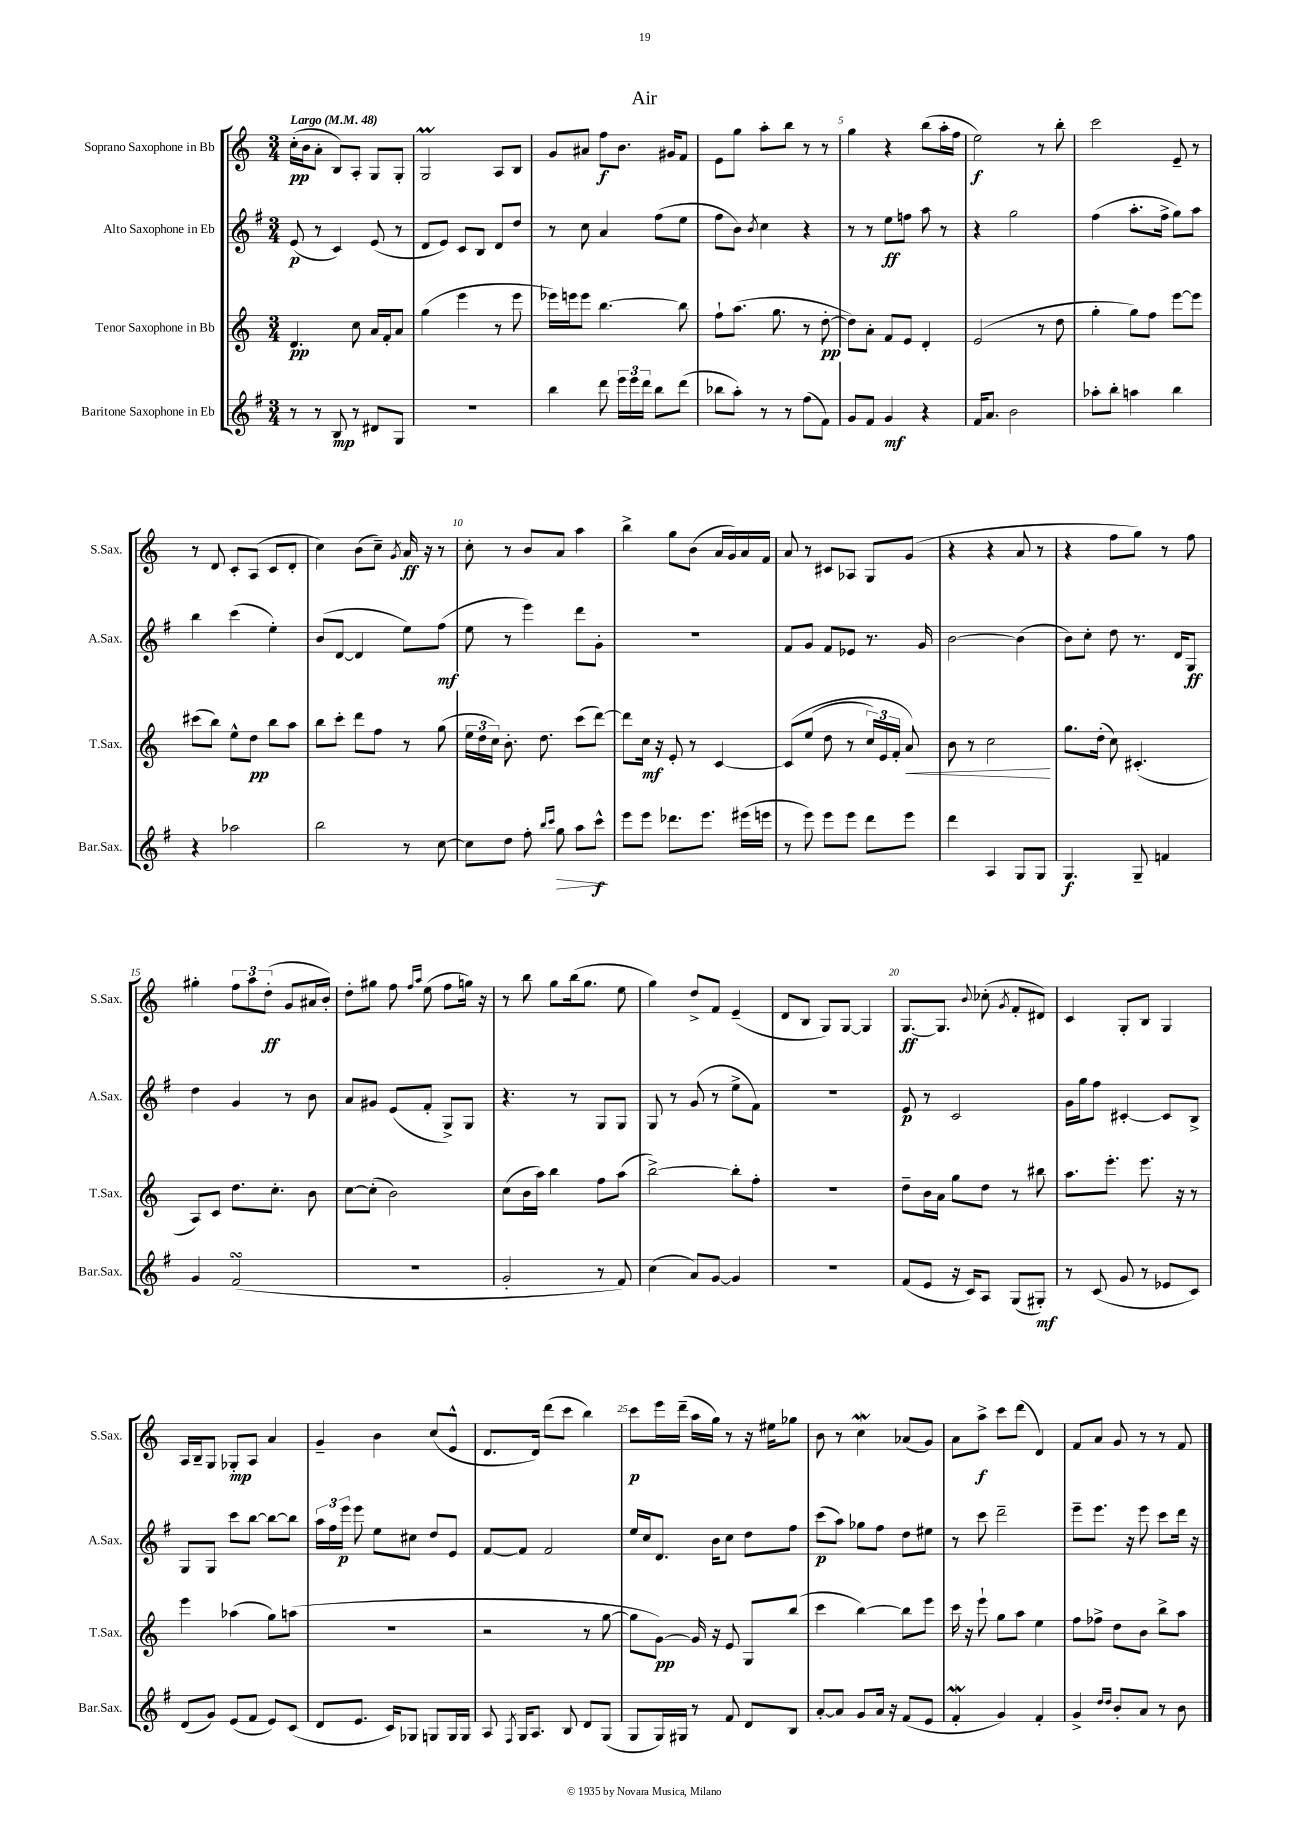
\header { title = "Air" }
<<
\new StaffGroup <<
\new Staff = "s0" \with { instrumentName = "Soprano Saxophone in Bb" shortInstrumentName = "S.Sax." } {
    \clef treble \key c \major \numericTimeSignature \time 3/4 \tempo "Largo" 4 = 48
    \autoBeamOff c''16[-.\pp( b'16 a'8]-. b8[) a8]-. g8[ g8]-. |
    g2\prall a8[ b8] |
    g'8[ ais'8] f''8[\f b'8.] gis'16[ f'8] |
    e'8[ g''8] a''8[-. b''8] r8 r8 |
    g''4 r4 b''8[( a''16-. f''16] |
    e''2\f) r8 b''8-. |
    c'''2 e'8-- r8 |
    r8 d'8 c'8[-. a8]( c'8[ d'8]-. |
    c''4) b'8[( c''8]--) \acciaccatura { g'8 } a'16\ff r16 r8 |
    c''8-. r8 b'8[ a'8] a''4 |
    b''4-> g''8[ b'8]( a'16[ g'16) a'16 f'16] |
    a'8 r8 cis'8[ aes8] g8[ g'8]( |
    r4 r4 a'8 r8 |
    r4 f''8[ g''8]) r8 f''8 |
    gis''4-. \tuplet 3/2 { f''8[ a''8 d''8]-.\ff( } g'8[ ais'16 b'16]-.) |
    d''8[-. gis''8] f''8 \grace { f''16[ a''16] } e''8( f''8[ g''16]) r16 |
    r8 b''8 g''8[ b''16( g''8.] e''8 |
    g''4) d''8[-> f'8] e'4--( |
    d'8[ b8] g8[) g8]~ g4 |
    g8.[~\ff g8.] \appoggiatura { b'8 } ces''8-.( \acciaccatura { g'8 } f'8[-. dis'8]) |
    c'4 g8[-. b8] g4 |
    a16[ b16-- g8] ges8[-.\mp a8] a'4 |
    g'4-- b'4 c''8[( e'8]-^ |
    d'8.[ d'16]) d'''8[( c'''8] b''4) |
    c'''8[\p e'''16 d'''16]--( a''16[ g''16]) r8 r16 eis''16[ ges''8] |
    b'8 r8 c''4\mordent aes'8[( g'8]) |
    a'8[ a''8]->\f c'''8[ d'''8]( d'4) |
    f'8[ a'8] g'8 r8 r8 f'8 \bar "|." |
}
\new Staff = "s1" \with { instrumentName = "Alto Saxophone in Eb" shortInstrumentName = "A.Sax." } {
    \clef treble \key g \major \numericTimeSignature \time 3/4
    \autoBeamOff e'8\p( r8 c'4) e'8( r8 |
    d'8[ e'8]) c'8[ b8] d'8[ d''8] |
    r8 c''8 a'4 fis''8[( e''8] |
    fis''8[ b'8]) \acciaccatura { b'8 } c''4 r4 |
    r8 r8 e''8[\ff f''8] a''8 r8 |
    r4 g''2 |
    fis''4( a''8.[-. fis''16]-> g''8[) a''8] |
    b''4 c'''4( e''4-.) |
    b'8[( d'8]~ d'4 e''8[) fis''8]\mf( |
    e''8 r8 e'''4) d'''8[ g'8]-. |
    R2. |
    fis'8[ g'8] fis'8[ ees'8] r8. g'16 |
    b'2~ b'4( |
    b'8[) c''8]-. d''8 r8. d'16[ g8]\ff |
    d''4 g'4 r8 b'8 |
    a'8[ gis'8] e'8[( fis'8]-. g8[->) g8] |
    r4. r8 g8[ g8] |
    g8 r8 g'8( r8 e''8[-> fis'8]) |
    R2. |
    e'8\p r8 c'2 |
    g'16[ g''16 fis''8] cis'4~-. cis'8[ b8]-> |
    g8[ g8] c'''8[ b''8]~ b''8[~ b''8] |
    \tuplet 3/2 { a''16[ fis''16 e'''16]\p } e'''8 e''8[ cis''8] d''8[ e'8] |
    fis'8[~ fis'8] fis'2 |
    e''16[ c''16 d'8.] b'16[ c''8] d''8[ fis''8] |
    c'''8[\p( a''8]) ges''8[ fis''8] d''8[ eis''8] |
    r8 c'''8 d'''2-- |
    e'''8[-- e'''8.] r16 e'''8 c'''8[ d'''16] r16 \bar "|." |
}
\new Staff = "s2" \with { instrumentName = "Tenor Saxophone in Bb" shortInstrumentName = "T.Sax." } {
    \clef treble \key c \major \numericTimeSignature \time 3/4
    \autoBeamOff d'4.\pp c''8 a'16[ f'16-. a'8] |
    g''4( e'''4 r8 e'''8 |
    ees'''16[) e'''16 e'''8] b''4.~ b''8 |
    f''8[-! a''8.]( g''8. r8 d''8~-.\pp |
    d''8[) a'8]-. f'8[ e'8] d'4-. |
    e'2( r8 d''8 |
    g''4-. g''8[) f''8] e'''8[~ e'''8] |
    cis'''8[( b''8]) e''8[-^ d''8]\pp b''8[ a''8] |
    b''8[ c'''8]-. d'''8[ f''8] r8 g''8( |
    \tuplet 3/2 { e''16[ d''16 c''16]) } b'8.-. d''8. c'''8[( d'''8]~) |
    d'''8[ c''16]\mf r16 e'8-. r8 c'4~ |
    c'8[\( e''8]( d''8 r8 \tuplet 3/2 { c''16[) e'16 f'16]-. } a'8\<\) |
    b'8 r8 c''2\! |
    g''8.[ d''16]-.( c''8) cis'4.-.( |
    a8[) c'8] d''8.[ c''8.]-. b'8 |
    c''8[~ c''8]-.( b'2) |
    c''8[( b'16 a''16]) b''4 f''8[ a''8]( |
    b''2~->) b''8[-. f''8]-. |
    R2. |
    d''8[-- b'16 a'16] g''8[ d''8] r8 bis''8 |
    a''8.[ e'''8.]-. e'''8. r16 r8 |
    e'''4 aes''4( g''8[) a''8]( |
    R2. |
    r2 r8 g''8~ |
    g''8[ g'8]~\pp) g'16 r16 e'8 g8[ b''8]( |
    c'''4 b''4~) b''8[ e'''8] |
    c'''16 r16 e'''8-! g''8[ a''8] e''4 |
    f''8[ fes''8]-> d''8[ b'8] b''8[-> a''8] \bar "|." |
}
\new Staff = "s3" \with { instrumentName = "Baritone Saxophone in Eb" shortInstrumentName = "Bar.Sax." } {
    \clef treble \key g \major \numericTimeSignature \time 3/4
    \autoBeamOff r8 r8 b8\mp r8 dis'8[ g8] |
    R2. |
    b''4 d'''8 \tuplet 3/2 { e'''16[ e'''16 d'''16] } b''8[ d'''8]( |
    bes''8[ a''8]-.) r8 r8 fis''8[( fis'8]) |
    g'8[ fis'8] g'4\mf r4 |
    fis'16[ a'8.] b'2 |
    aes''8[-. b''8]-. a''4 b''4 |
    r4 aes''2 |
    b''2 r8 c''8~ |
    c''8[ d''8] fis''8-. \grace { b''16[ c'''16] } g''8\> a''8[ c'''8]-^\f\! |
    e'''8[ e'''8] des'''8.[ e'''8.] eis'''16[( e'''16] |
    r8 e'''8) e'''8[ e'''8] d'''8[ e'''8] |
    d'''4 a4 g8[ g8] |
    g4.\f g8-- f'4 |
    g'4 fis'2\turn( |
    r2. |
    g'2-. r8 fis'8) |
    c''4( a'8[) g'8]~ g'4 |
    R2. |
    fis'8[( e'8] r16 c'16[) a8] g8[( gis8]-.\mf) |
    r8 c'8( g'8 r8 ees'8[ c'8]) |
    d'8[( g'8]) e'8[( fis'8] e'8[) c'8]( |
    d'8[ e'8.] c'16[) ges8] g8[ g16 g16] |
    a8 \acciaccatura { fis8 } g16[ a8.] b8 d'8[ g8]( |
    g8[ g16) gis16] r8 fis'8 d'8[ b8] |
    a'8[~-. a'8] g'8[ a'16] r16 fis'8[( e'8] |
    fis'4-.\mordent g'4) fis'4-. |
    g'4-> \grace { d''16[ d''16] } b'8[-. a'8] r8 b'8 \bar "|." |
}
>>
>>
\layout { \context { \Score \override BarNumber.break-visibility = ##(#f #t #t) barNumberVisibility = #(every-nth-bar-number-visible 5) } }
